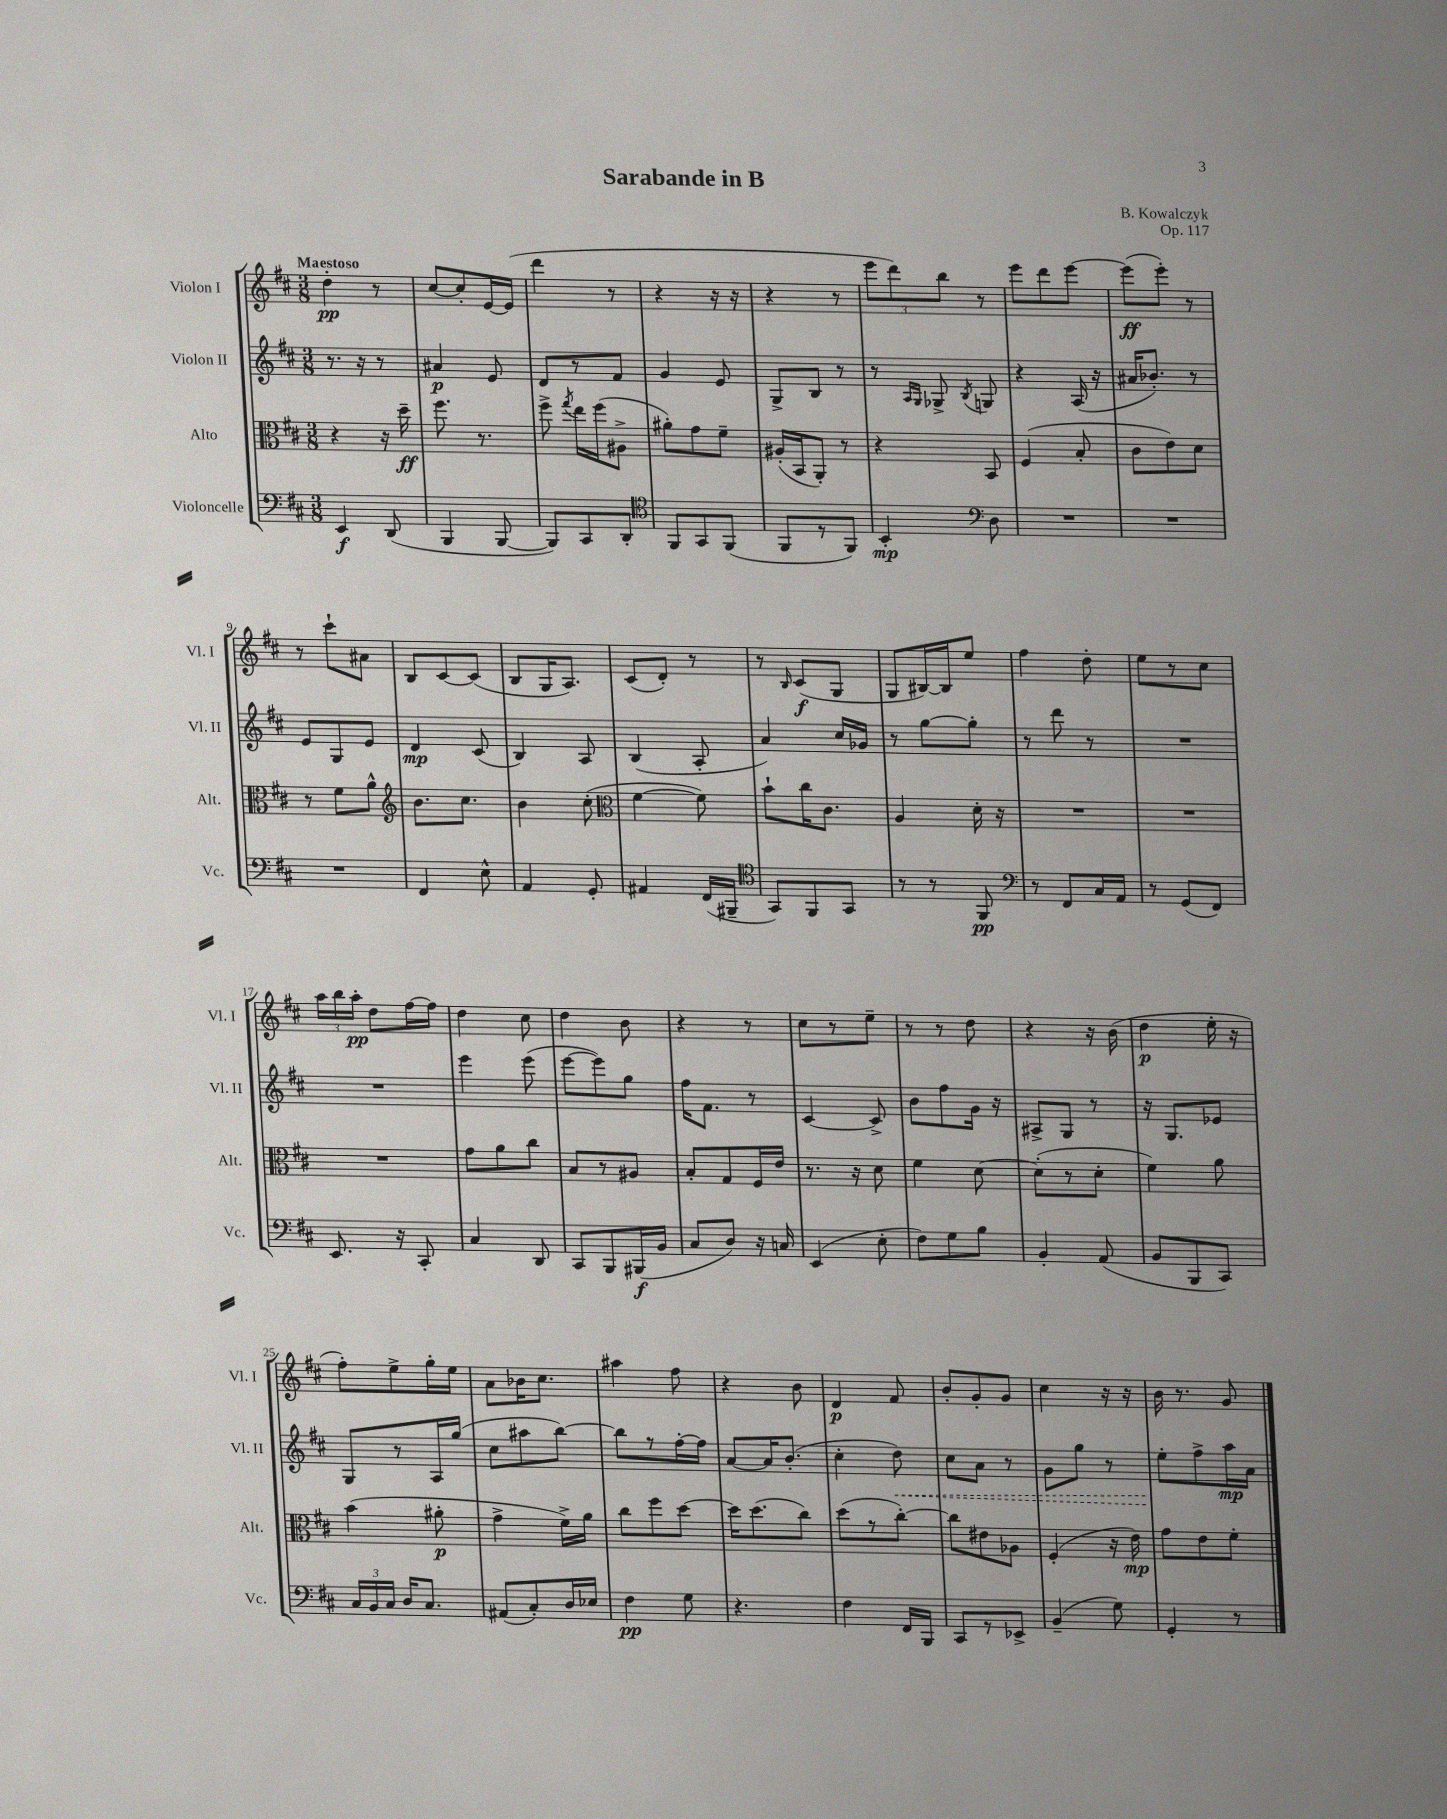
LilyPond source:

\header { title = "Sarabande in B" composer = "B. Kowalczyk" opus = "Op. 117" }
<<
\new StaffGroup <<
\new Staff = "s0" \with { instrumentName = "Violon I" shortInstrumentName = "Vl. I" } {
    \clef treble \key d \major \numericTimeSignature \time 3/8 \tempo "Maestoso"
    \autoBeamOff d''4-.\pp r8 |
    cis''8[~ cis''8-. e'16~ e'16]( |
    d'''4 r8 |
    r4 r16 r16 |
    r4 r8 |
    \tuplet 3/2 { e'''8[ d'''8) b''8] } r8 |
    e'''8[ d'''8 e'''8]~ |
    e'''8[\ff( e'''8]-.) r8 |
    r8 cis'''8[-! ais'8] |
    b8[ cis'8~ cis'8]( |
    b8[ g16 a8.]) |
    cis'8[( d'8]-.) r8 |
    r8 \grace { b16 } cis'8[\f( g8] |
    g8[ bis16~) bis16 e''8] |
    fis''4 d''8-. |
    e''8[ r8 cis''8] |
    \tuplet 3/2 { a''16[ b''16 a''16]-.\pp } d''8[ fis''16~ fis''16] |
    d''4 cis''8 |
    d''4 b'8 |
    r4 r8 |
    cis''8[ r8 e''8]-- |
    r8 r8 d''8 |
    r4 r16 b'16( |
    d''4\p e''16-. r16 |
    fis''8[-.) e''8-> g''16-. e''16] |
    a'8[ bes'16 cis''8.] |
    ais''4 fis''8 |
    r4 b'8 |
    d'4\p fis'8 |
    b'8[-. g'8-. g'8] |
    cis''4 r16 r16 |
    b'16 r8. g'8 \bar "|." |
}
\new Staff = "s1" \with { instrumentName = "Violon II" shortInstrumentName = "Vl. II" } {
    \clef treble \key d \major \numericTimeSignature \time 3/8
    \autoBeamOff r8. r16 r8 |
    ais'4\p e'8 |
    d'8[ r8 fis'8] |
    g'4 e'8 |
    g8[-> b8] r8 |
    r8 \grace { a16[ g16] } ges8-> \acciaccatura { b8 } g8 |
    r4 a16( r16 |
    ais'16[ bes'8.]-.) r8 |
    e'8[ g8 e'8] |
    d'4\mp cis'8( |
    b4) a8 |
    b4( a8-. |
    a'4) cis''16[ ges'16] |
    r8 g''8[~ g''8]-. |
    r8 d'''8 r8 |
    R4. |
    R4. |
    e'''4 e'''8( |
    e'''8[~ e'''8) g''8] |
    fis''16[ fis'8.] r8 |
    cis'4~ cis'8-> |
    b'8[ fis''8 g'16] r16 |
    ais8[-> g8] r8 |
    r16 g8.[ ees'8] |
    g8[ r8 a16 g''16]( |
    cis''8[ ais''8 b''8]~) |
    b''8[ r8 fis''16~-. fis''16] |
    a'8[~ a'16 b'8.]-.( |
    cis''4-. \once \override Hairpin.style = #'dashed-line d''8\<) |
    cis''8[ a'8] r8 |
    g'8[ g''8] r8 |
    e''8[-.\! fis''8-> a''16\mp a'16] \bar "|." |
}
\new Staff = "s2" \with { instrumentName = "Alto" shortInstrumentName = "Alt." } {
    \clef alto \key d \major \numericTimeSignature \time 3/8
    \autoBeamOff r4 r16 d''16--\ff |
    fis''8. r8. |
    fis''8-> \acciaccatura { g''8 } e''16[ fis''16( ais8]-> |
    ais'8[-.) g'8 fis'8]-- |
    ais16[-.( b,16 a,8]-.) r8 |
    r4 b,8 |
    fis4( b8-. |
    cis'8[ e'8) d'8] |
    r8 fis'8[ a'8]-^ |
    \clef treble b'8.[ cis''8.] |
    b'4 cis''8-.( |
    \clef alto fis'4~ fis'8) |
    b'8[-! cis''16 cis'8.] |
    a4 d'16-. r16 |
    R4. |
    R4. |
    R4. |
    g'8[ a'8 cis''8] |
    b8[ r8 ais8] |
    b8[-. g8 fis16 e'16] |
    r8. r16 d'8 |
    fis'4 d'8~ |
    d'8[-.( r8 d'8]-. |
    fis'4) a'8 |
    b'4( ais'8-.\p |
    g'4-> fis'16[->) a'16] |
    cis''8[ fis''8 d''8]~ |
    d''16[ d''8.( cis''8]) |
    d''8[( r8 cis''8]~-.) |
    cis''8[ eis'8 aes8] |
    fis4-.( r16 e'16\mp) |
    g'8[ e'8 fis'8]-. \bar "|." |
}
\new Staff = "s3" \with { instrumentName = "Violoncelle" shortInstrumentName = "Vc." } {
    \clef bass \key d \major \numericTimeSignature \time 3/8
    \autoBeamOff e,4\f d,8( |
    b,,4 b,,8~ |
    b,,8[) cis,8 d,8]-. |
    \clef tenor fis,8[ g,8 fis,8]( |
    fis,8[ r8 fis,8]) |
    b,4-.\mp \clef bass d8 |
    R4. |
    R4. |
    R4. |
    fis,4 e8-^ |
    a,4 g,8-. |
    ais,4 fis,16[( bis,,16]-- |
    \clef tenor g,8[) fis,8 g,8] |
    r8 r8 fis,8\pp |
    \clef bass r8 fis,8[ cis16 a,16] |
    r8 g,8[( fis,8]) |
    e,8. r16 cis,8-. |
    cis4 d,8 |
    cis,8[ b,,8 bis,,16\f( b,16] |
    cis8[ d8]) r16 c16 |
    e,4( e8-. |
    fis8[) g8 b8] |
    b,4-. a,8( |
    b,8[ b,,8 cis,8]) |
    \tuplet 3/2 { cis16[ b,16 cis16] } d16[ cis8.] |
    ais,8[( cis8-.) d16 ees16] |
    fis4\pp g8 |
    r4. |
    fis4 fis,16[ b,,16] |
    cis,8[ r8 ees,8]-> |
    b,4--( g8) |
    g,4-. r8 \bar "|." |
}
>>
>>
